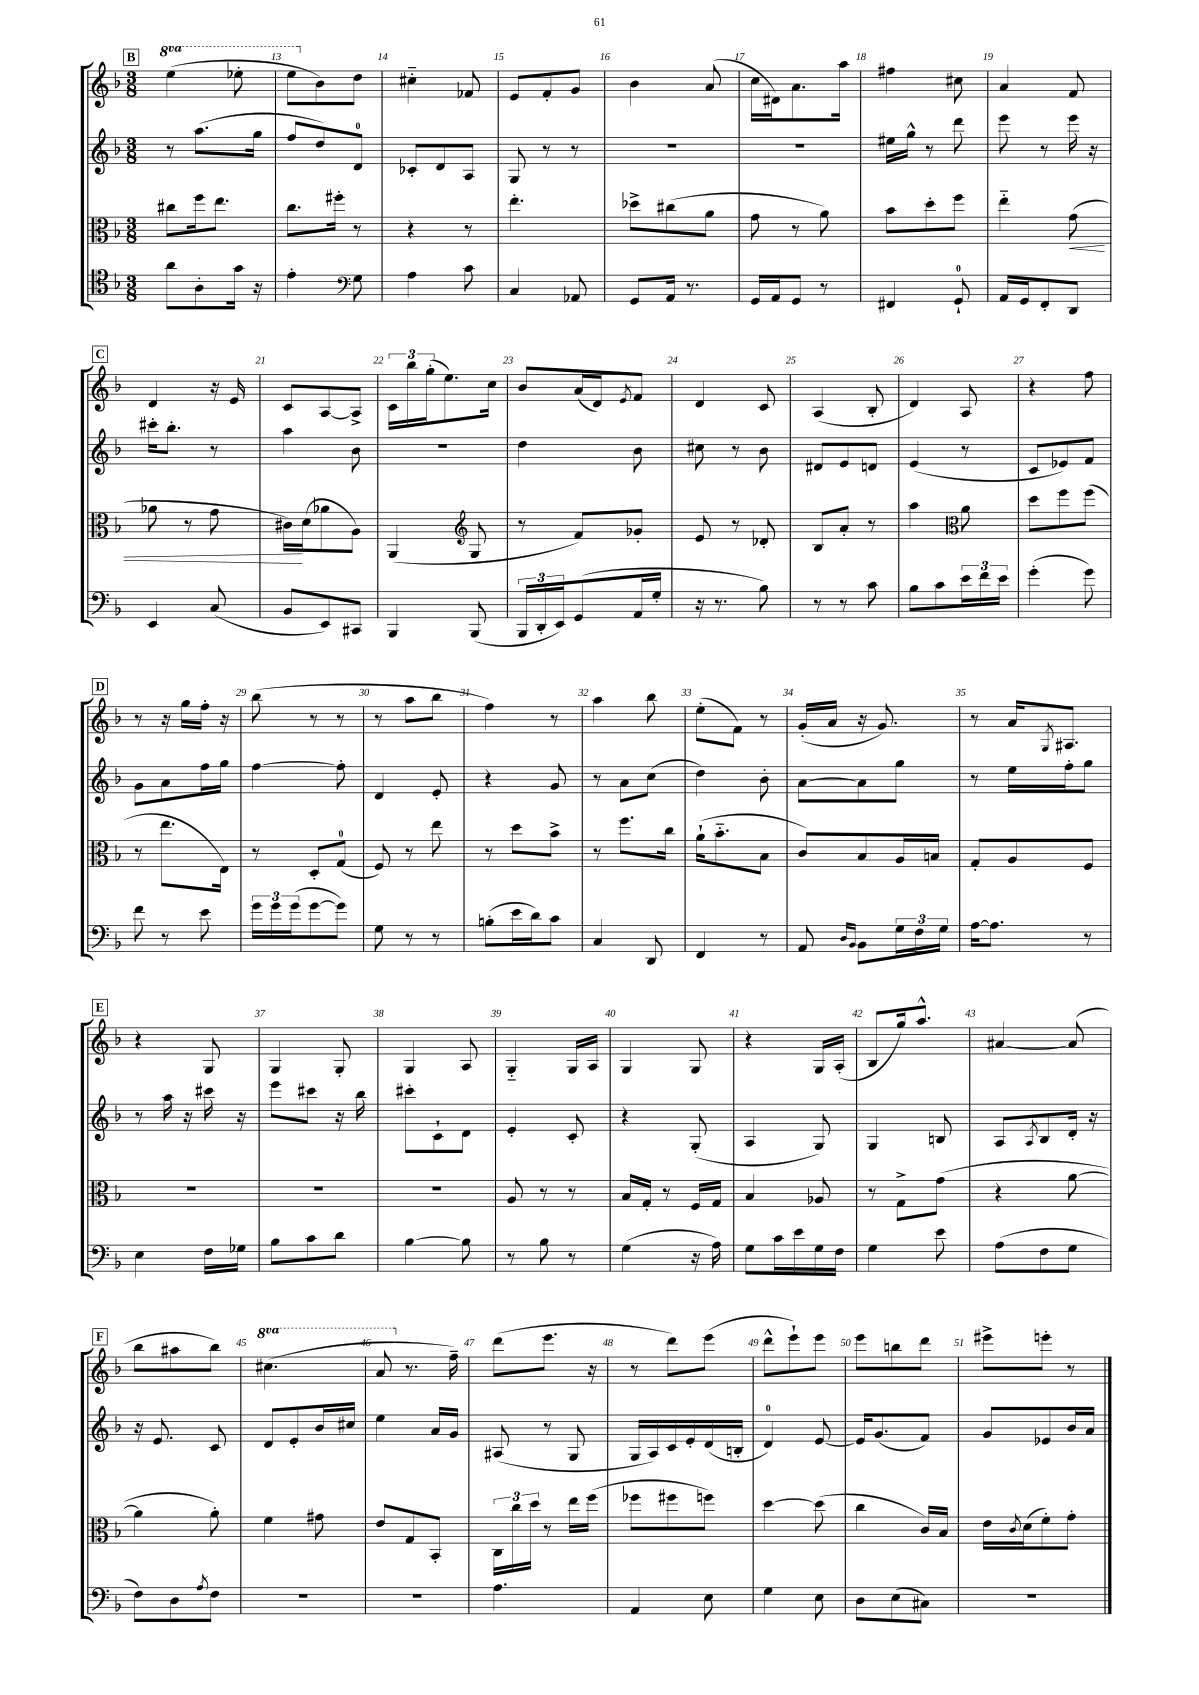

**kern	**kern	**kern	**kern
*staff4	*staff3	*staff2	*staff1
*clefC4	*clefC3	*clefG2	*clefG2
*k[b-]	*k[b-]	*k[b-]	*k[b-]
*M3/8	*M3/8	*M3/8	*M3/8
8a	8cc#	8r	(4eee
8A'	16ff	(8.aa	.
.	8.ee	.	.
16g	.	.	8eee-'
16r	.	16gg	.
=	=	=	=
4e'	8.cc	8ff	8eee
.	.	8dd)	8b-)
.	16ff#'	.	.
*clefF4	*	*	*
8G	8r	8d	8dd
=	=	=	=
4A	4r	8c-'	4cc#'~
.	.	8d	.
8c	8r	8A	8f-
=	=	=	=
4C	4.ee'	8G	8e
.	.	8r	8f'
8AA-	.	8r	8g
=	=	=	=
8GG	8dd-^	4.r	4b-
16AA	(8cc#	.	.
8.r	.	.	.
.	8a	.	(8a
=	=	=	=
16GG	8g	4.r	16cc
16AA	.	.	16d#)
8GG	8r	.	8.a
8r	8a)	.	.
.	.	.	16aa
=	=	=	=
4FF#	8b-	16ee#	4ff#
.	.	16gg^^	.
.	8dd'	8r	.
8GG`	8ff	8ddd	8cc#
=	=	=	=
16AA	4ee'~	8eee	4a
16GG	.	.	.
8FF'	.	8r	.
8DD	(8g	16eee	8f
.	.	16r	.
=	=	=	=
4EE	8a-	16ccc#'	4d
.	.	8.bb-'	.
.	8r	.	.
(8C	8g	8r	16r
.	.	.	16e
=	=	=	=
8BB-	16c#)	4aa	8c
.	(16d	.	.
8EE)	8a-	.	[8A
8CC#	8A)	8b-	8A^]
=	=	=	=
4BBB-	(4AA	4.r	24c
.	.	.	24bb-
.	.	.	(24gg'
.	.	.	8.ee)
*	*clefG2	*	*
(8BBB-	8G	.	.
.	.	.	16cc
=	=	=	=
24BBB-	8r	4dd	8b-
24DD'	.	.	.
24EE)	.	.	.
(8GG	8f)	.	(16a
.	.	.	16d)
.	.	.	8qe
16AA	8g-'	8b-	8f
16G'	.	.	.
=	=	=	=
16r	8e	8cc#	4d
8.r	.	.	.
.	8r	8r	.
8B-)	8d-'	8b-	8c
=	=	=	=
8r	8B-	8d#	(4A
8r	8a'	8e	.
8c	8r	8d	8B-'
=	=	=	=
8B-	4aa	(4e	4d)
8c	.	.	.
*	*clefC3	*	*
24e	8a	8r	8A
24f	.	.	.
24e	.	.	.
=	=	=	=
(4g'	8dd	8c	4r
.	8ff	8e-)	.
8g)	(8ff	8f	8ff
=	=	=	=
8f	8r	8g	8r
8r	8.ee	8a	16r
.	.	.	16gg
8e	.	16ff	16ff'
.	16E)	16gg	16r
=	=	=	=
24g	8r	[4ff	(8bb-
24g	.	.	.
(24g	.	.	.
[8g	8D'	.	8r
8g])	(8G	8ff']	8r
=	=	=	=
8G	8F)	4d	8r
8r	8r	.	8aa
8r	8ee	8e'	8bb-
=	=	=	=
(8B'	8r	4r	4ff)
16e	8dd	.	.
16d)	.	.	.
8c	8b-^	8g	8r
=	=	=	=
4C	8r	8r	4aa
.	8.ff	8a	.
8DD	.	(8cc	8bb-
.	16cc	.	.
=	=	=	=
4FF	(16a`	4dd)	(8ee'
.	8.b-'~	.	.
.	.	.	8f)
8r	8B-	8b-'	8r
=	=	=	=
8AA	8c)	[8a	(16g'
.	.	.	16a
16qqD	.	.	.
16qqBB-	.	.	.
8BB-	8B-	8a]	16r
.	.	.	8.g)
24G	16A	8gg	.
24F	.	.	.
.	16B	.	.
24G	.	.	.
=	=	=	=
[16A	8G'	8r	8r
8.A]	.	.	.
.	8A	16ee	16a
.	.	.	8qG
.	.	16ff'	8.A#
8r	8F	8gg	.
=	=	=	=
4E	4.r	8r	4r
.	.	16aa	.
.	.	16r	.
16F	.	16ccc#	8G
16G-	.	16r	.
=	=	=	=
8B-	4.r	8eee	4G
8c	.	8ccc#	.
8d	.	16r	8G'
.	.	16bb-	.
=	=	=	=
[4B-	4.r	8ccc#'	4G
.	.	8c`	.
8B-]	.	8d	8A
=	=	=	=
8r	8A	4e'	4G'~
8B-	8r	.	.
8r	8r	8c'	16G
.	.	.	16A
=	=	=	=
(4G	16B-	4r	4G
.	16G'	.	.
.	8r	.	.
16r	16F	(8G'	8G
16A)	16G	.	.
=	=	=	=
8G	4B-	4A	4r
16c	.	.	.
16e	.	.	.
16G	8A-	8G)	16G
16F	.	.	(16A'
=	=	=	=
4G	8r	4G	8B-
.	8G^	.	16gg)
.	.	.	8.aa^^
8e	(8g	8B	.
=	=	=	=
(8A	4r	8A	[4a#
.	.	8qA	.
8F	.	8B-	.
8G	[8a	16d'	(8a#]
.	.	16r	.
=	=	=	=
8F)	4a]	16r	8bb-
.	.	8.e	.
8D	.	.	8aa#
8qA	.	.	.
8F	8a')	8c	8bb-)
=	=	=	=
4.r	4f	8d	(4.ccc#
.	.	8e'	.
.	8g#	16b-	.
.	.	16cc#	.
=	=	=	=
4.r	8e	4ee	8aa
.	8G	.	8.r
.	8BB-'	16a	.
.	.	16g	16ff~)
=	=	=	=
4.A	24C	(8A#	(8ddd
.	24cc	.	.
.	24dd	.	.
.	8r	8r	8.eee
.	16ee	8G	.
.	(16ff	.	16r
=	=	=	=
4AA	8ff-	16G	8r
.	.	16A)	.
.	8ff#	16c	8ddd)
.	.	16e'	.
8E	8ff)	(16d	(8eee
.	.	16B'	.
=	=	=	=
4G	[4dd	4d)	8ddd^^
.	.	.	8eee`)
8E	(8dd]	[8e	8eee
=	=	=	=
8D	4cc	16e]	8eee
.	.	(8.g	.
(8E	.	.	8bb
8C#)	16c)	8f)	8ddd
.	16B-	.	.
=	=	=	=
4.r	16e	8g	8eee#^
.	8qc	.	.
.	(16d	.	.
.	8f')	8e-	8eee'
.	8g'	16b-	8r
.	.	16a	.
==	==	==	==
*-	*-	*-	*-
